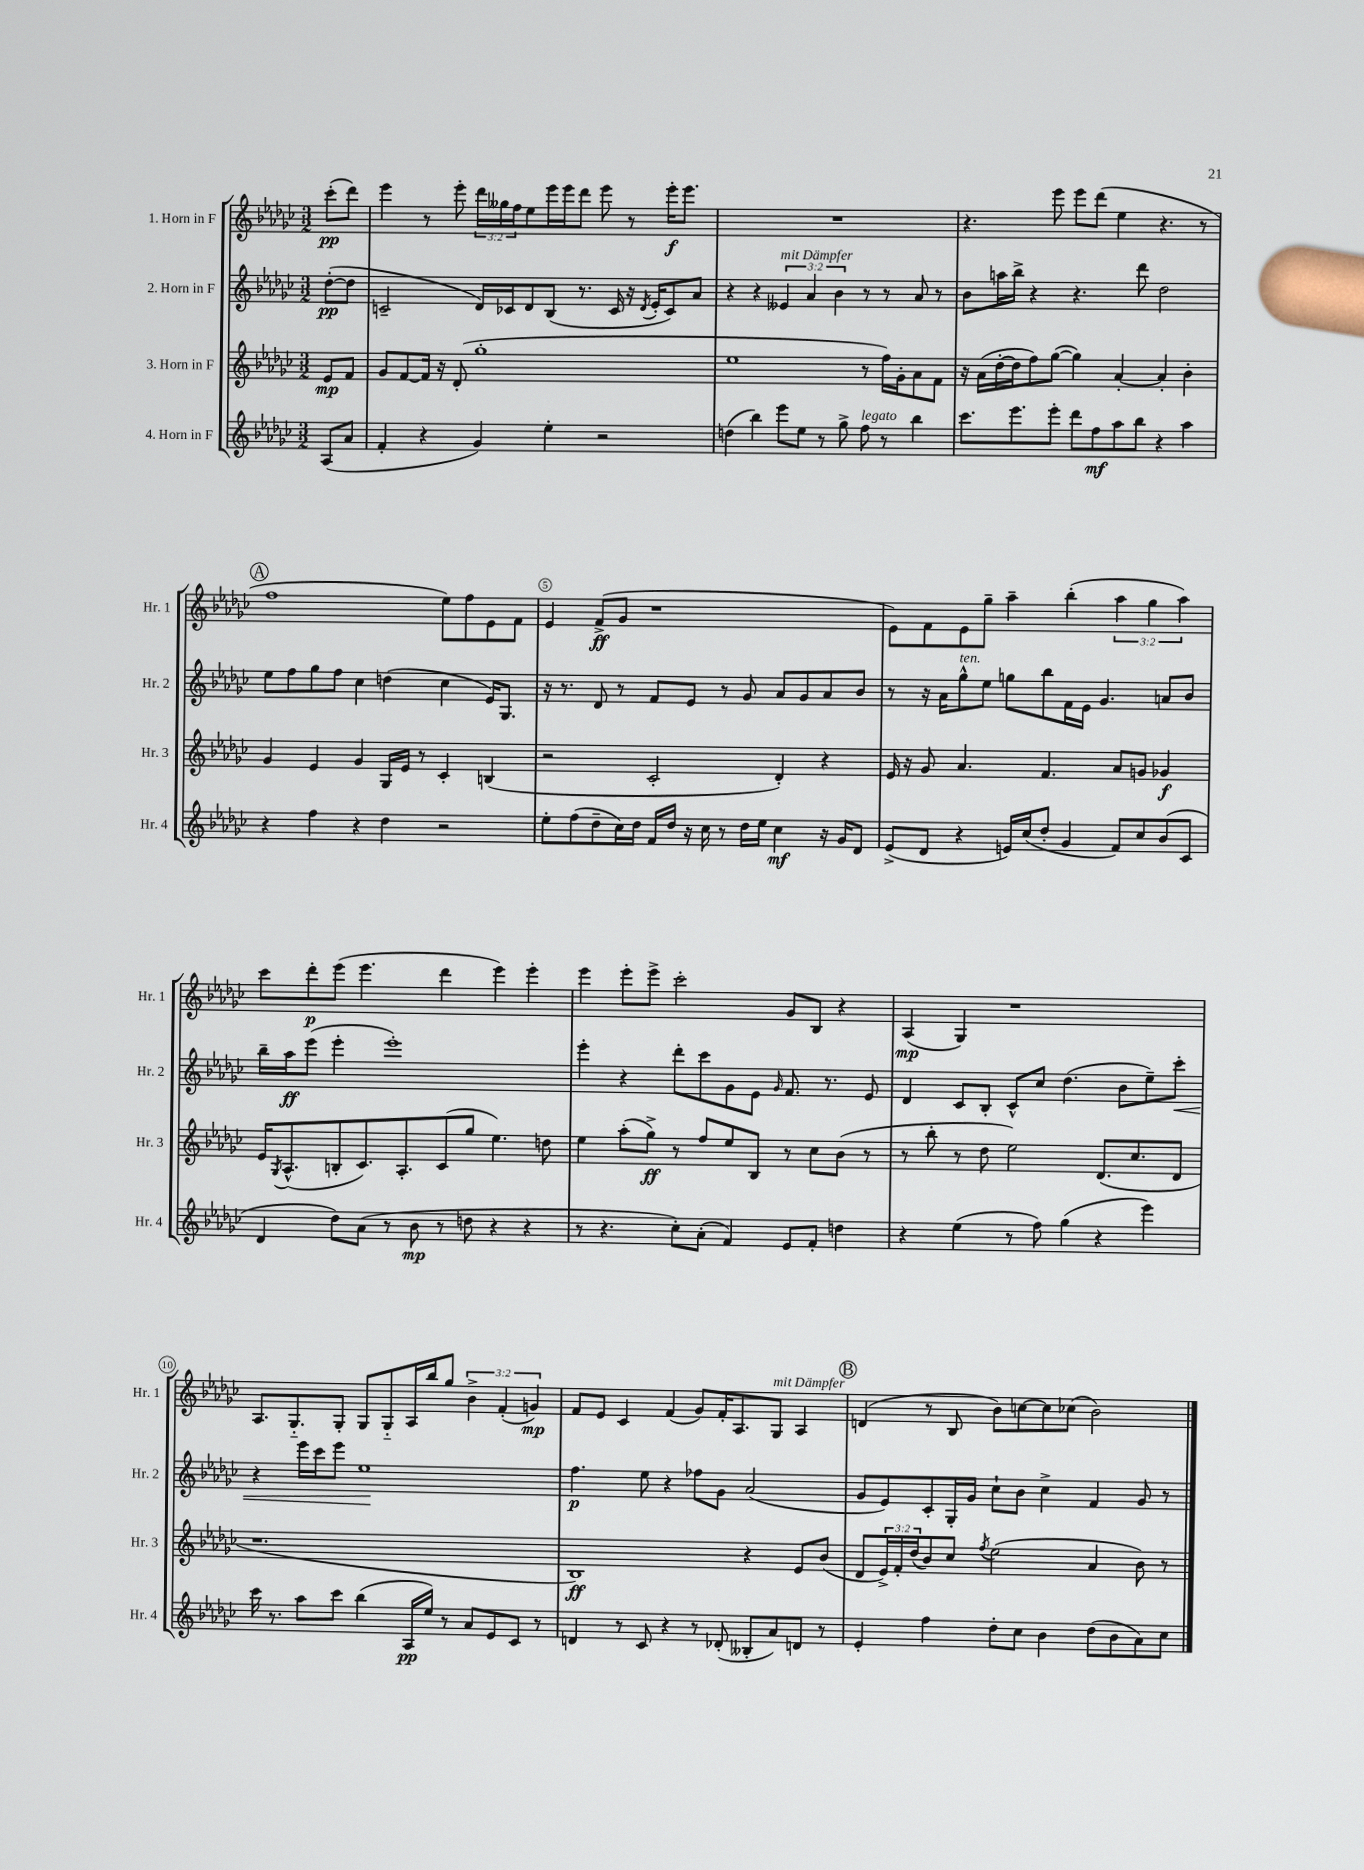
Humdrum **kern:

**kern	**kern	**kern	**kern
*staff4	*staff3	*staff2	*staff1
*clefG2	*clefG2	*clefG2	*clefG2
*k[b-e-a-d-g-c-]	*k[b-e-a-d-g-c-]	*k[b-e-a-d-g-c-]	*k[b-e-a-d-g-c-]
*M3/2	*M3/2	*M3/2	*M3/2
(8A-	8e-	([8dd-'	(8ccc-'
8a-	8f	8dd-]	8ddd-)
=	=	=	=
4f'	8g-	2c~	4eee-
.	[8f	.	.
4r	16f]	.	8r
.	16r	.	.
.	(8d-'	.	8eee-'
4g-)	1gg-'	16d-)	24ddd-
.	.	.	24gg--
.	.	16c-	.
.	.	.	24ff
.	.	8d-	8ee-
4ee-'	.	(8B-	16eee-
.	.	.	16eee-
.	.	8.r	8ddd-
2r	.	.	8eee-
.	.	16c-	.
.	.	16r	8r
.	.	8qd-	.
.	.	16e-'	.
.	.	8c-)	16eee-'
.	.	.	8.eee-
.	.	8a-	.
=	=	=	=
(4dd	1ee-	4r	1.r
4bb-)	.	4r	.
8eee-	.	6e--	.
8ee-	.	.	.
.	.	6a-	.
8r	.	.	.
.	.	6b-	.
8gg-^	.	.	.
8ff	8r	8r	.
8r	16ff)	8r	.
.	16g-'	.	.
4bb-	8a-	8a-	.
.	8f	8r	.
=	=	=	=
8.ccc-	16r	8b-	4.r
.	(16a-	.	.
.	[16dd-'	16aa	.
8.eee-	16dd-]	16bb-^	.
.	8ff)	4r	.
8eee-'	([8gg-	.	8eee-
8ddd-	4gg-])	4.r	8eee-
8ff	.	.	(8ddd-
8aa-	[4a-'	.	4ee-
8bb-	.	8ddd-	.
4r	4a-']	2dd-	4.r
4aa-	4b-'	.	.
.	.	.	8r
=	=	=	=
4r	4g-	8ee-	1ff
.	.	8ff	.
4ff	4e-	8gg-	.
.	.	8ff	.
4r	4g-	4cc-	.
4dd-	16G-	(4dd	.
.	16e-	.	.
.	8r	.	.
2r	4c-'	4cc-	8ee-)
.	.	.	8ff
.	(4B	16e-)	8e-
.	.	8.G-	.
.	.	.	8f
=	=	=	=
8ee-'	2r	16r	4e-
.	.	8.r	.
(8ff	.	.	.
8dd-~	.	8d-	(8f^
16cc-)	.	8r	8g-
16dd-	.	.	.
16f	2c-'	8f	1r
16dd-	.	.	.
16r	.	8e-	.
16cc-	.	.	.
8r	.	8r	.
16dd-	.	8g-	.
16ee-	.	.	.
4cc-	4d-')	8a-	.
.	.	8g-	.
16r	4r	8a-	.
16g-	.	.	.
8d-	.	8b-	.
=	=	=	=
(8e-^	16e-	8r	8e-)
.	16r	.	.
8d-	8g-	16r	8f
.	.	16a-	.
4r	4.a-	8gg-^^	8e-
.	.	8ee-	8gg-~
16e)	.	8gg	4aa-~
(16cc-	.	.	.
8dd-'	4.f	8bb-	.
4g-	.	16f	(4bb-'
.	.	16e-	.
.	.	4.g-	.
8f)	8a-	.	6aa-
8cc-	8g	.	.
.	.	.	6gg-
(8b-	4g-	8a	.
.	.	.	6aa-)
8c-	.	8b-	.
=	=	=	=
4d-	16e-	16bb-~	8ccc-
.	8qG-	.	.
.	(8.A-^^	16aa-	.
.	.	(8eee-	8ddd-'
8dd-)	8B'	4eee-'	(8eee-
(8a-	8.c-)	.	4.eee-
8r	.	1eee-')	.
.	8.A-'	.	.
8b-	.	.	.
8r	(8c-	.	4ddd-
8dd	8gg-	.	.
4r	4.ee-)	.	4eee-)
4r	.	.	4eee-'
.	8dd	.	.
=	=	=	=
8r	4ee-	4eee-'	4eee-
4.r	.	.	.
.	(8aa-'	4r	8eee-'
.	8gg-^)	.	8eee-^
8cc-')	8r	8ddd-'	2ccc-'
(8a-'	8ff	8ccc-	.
4f)	8ee-	8g-	.
.	8B-	8e-	.
.	.	16qqg-	.
8e-	8r	8.f	8g-
8f'	8cc-	.	8B-
.	.	8.r	.
4dd	(8b-	.	4r
.	8r	8e-	.
=	=	=	=
4r	8r	4d-	(4A-
.	8bb-'	.	.
(4ee-	8r	8c-	4G-)
.	8dd-	8B-'	.
8r	2ee-)	8c-^^	1r
8ff)	.	8cc-	.
(4gg-	.	(4.dd-	.
4r	(8.d-	.	.
.	.	8b-	.
.	8.cc-	.	.
4eee-)	.	8ee-~)	.
.	8d-	8ccc-'	.
=	=	=	=
16ccc-	1.r	4r	8.A-
8.r	.	.	.
.	.	.	8.G-'~
8aa-	.	16eee-	.
.	.	16ccc-	.
8ccc-	.	8eee-	8G-'
(4bb-	.	1ee-	8G-
.	.	.	8G-'~
16A-	.	.	16A-
16ee-)	.	.	16bb-
8r	.	.	8gg-
8a-	.	.	6b-^
8e-	.	.	.
.	.	.	(6f'
8c-	.	.	.
.	.	.	6g)
8r	.	.	.
=	=	=	=
4d	1B-)	4.ff	8f
.	.	.	8e-
8r	.	.	4c-
8c-	.	8ee-	.
4r	.	4r	(4f
8r	.	8ff-	8g-)
(8d-'	.	8g-	16f'
.	.	.	8.A-
8B--'	4r	(2a-	.
8a-)	.	.	8G-
8d	8e-	.	4A-
8r	(8b-	.	.
=	=	=	=
4e-'	8d-	8g-	(4d
.	24e-^)	8e-)	.
.	24f'	.	.
.	(24dd-	.	.
4ff	8b-)	8c-'	8r
.	8cc-	16G-'	8B-
.	.	16g-	.
.	8qff	.	.
8dd-'	(2ee-	8cc-`	8b-)
8cc-	.	8b-	[8cc
4b-	.	4cc-^	8cc]
.	.	.	(8cc-
(8dd-	4a-	4f	2b-)
8b-	.	.	.
8a-)	8b-)	8g-	.
8cc-	8r	8r	.
==	==	==	==
*-	*-	*-	*-
